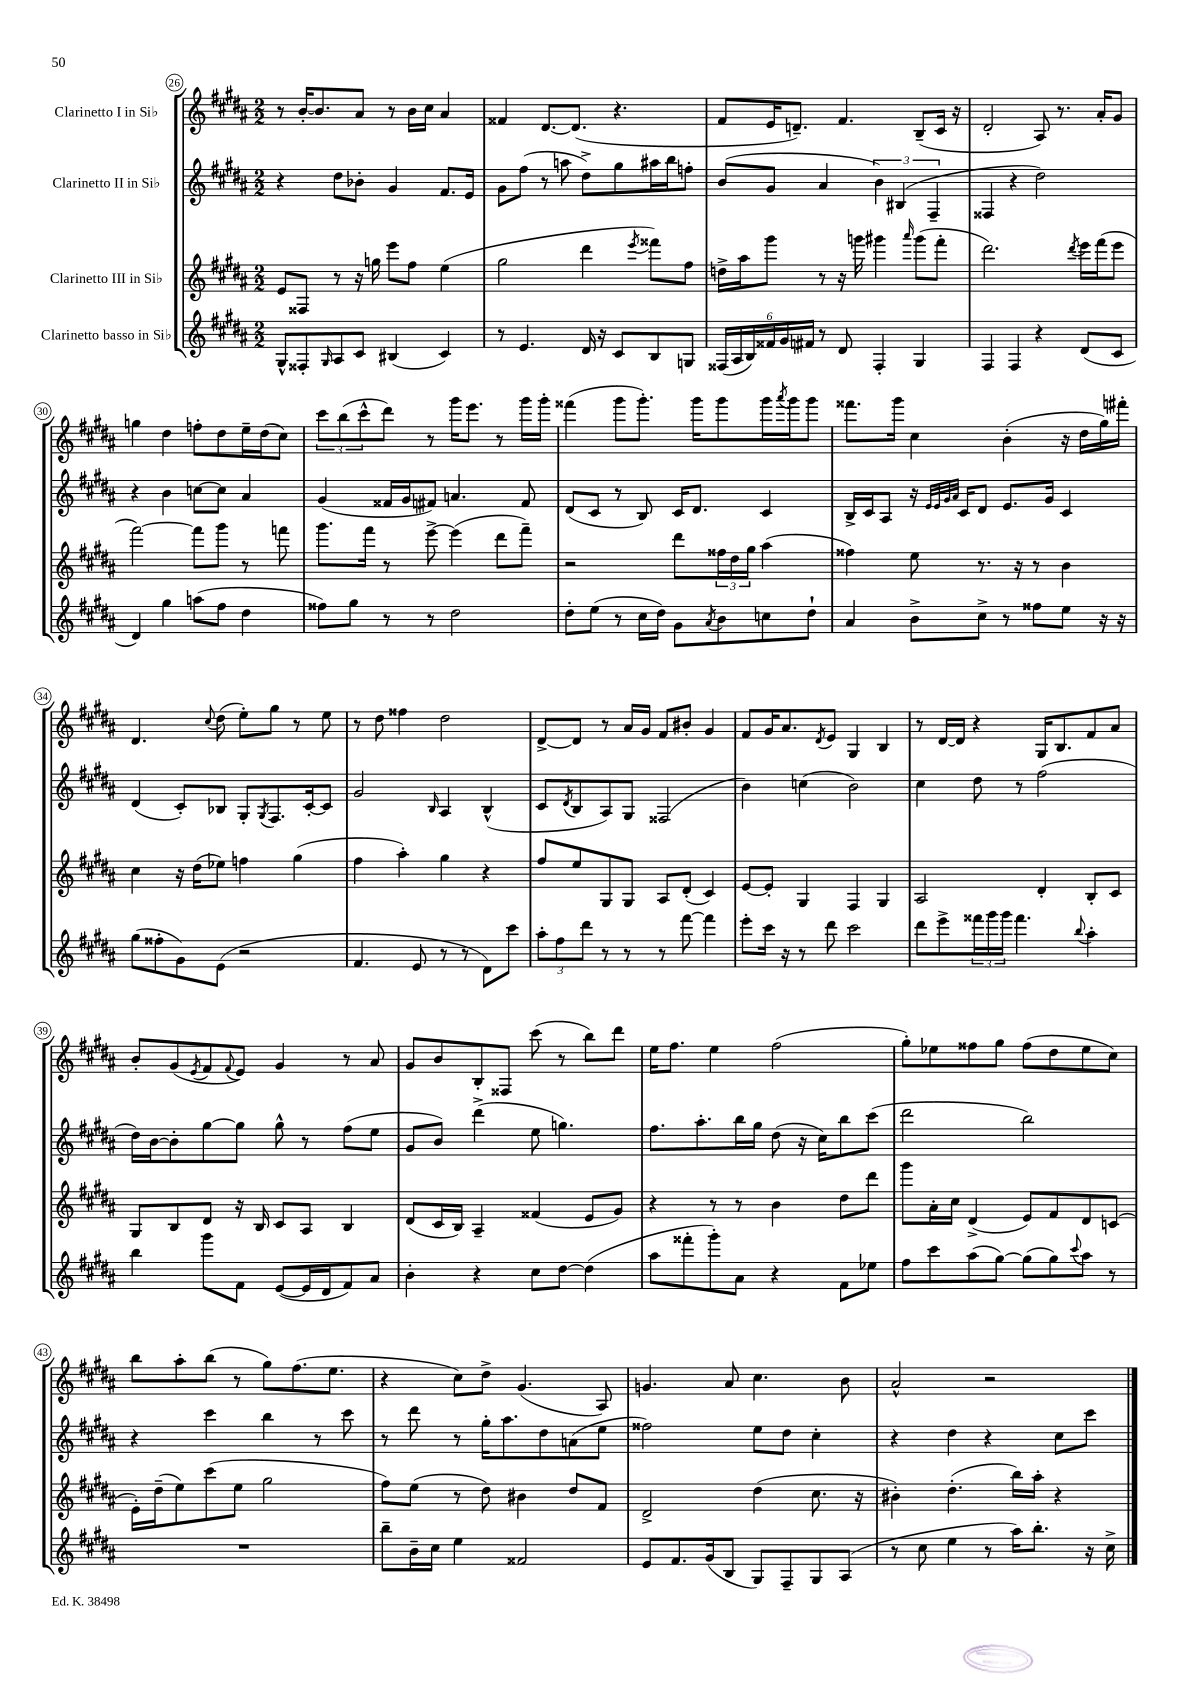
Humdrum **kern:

**kern	**kern	**kern	**kern
*staff4	*staff3	*staff2	*staff1
*clefG2	*clefG2	*clefG2	*clefG2
*k[f#c#g#d#a#]	*k[f#c#g#d#a#]	*k[f#c#g#d#a#]	*k[f#c#g#d#a#]
*M2/2	*M2/2	*M2/2	*M2/2
8G#^^	8e	4r	8r
8F##'	8F##	.	[16b'
.	.	.	8.b]
16qqG#	.	.	.
8A#	8r	8dd#	.
8c#	16r	8b-'	8a#
.	16gg	.	.
(4B#	8eee	4g#	8r
.	8ff#	.	16b
.	.	.	16cc#
4c#)	(4ee	8.f#	4a#
.	.	16e	.
=	=	=	=
8r	2gg#	8g#	4f##
4.e	.	(8ff#	.
.	.	8r	[8.d#
.	.	8aa	.
.	.	.	(8.d#]
16d#	4ddd#	8dd#^)	.
16r	.	.	.
8c#	.	8gg#	4.r
.	8qeee	.	.
8B	8fff##)	16aa#	.
.	.	16bb	.
8G	8ff#	8ff'	.
=	=	=	=
(24F##	16dd^	(8b	8f#
24A#	.	.	.
.	16aa#	.	.
24B)	.	.	.
24f##	8ggg#	8g#	16e
24g#	.	.	.
.	.	.	8.d~)
24f#	.	.	.
8r	8r	4a#	.
8d#	16r	.	4.f#
.	16ggg	.	.
4F##'	4ggg#	6b)	.
.	.	(6B#	.
.	16qqaaa#	.	.
4G#	(8ggg#	.	(8B~
.	.	6F#~	.
.	8fff#'	.	16c#
.	.	.	16r
=	=	=	=
4F#	2.ddd#)	4F##	2d#'
4F#	.	4r	.
4r	.	2dd#)	8A#)
.	.	.	8.r
.	8qddd#	.	.
(8d#	16eee	.	.
.	(16fff#	.	16a#'
8c#	8eee	.	8g#
=	=	=	=
4d#)	[2fff#)	4r	4gg
4gg#	.	4b	4dd#
(8aa	8fff#]	[8cc	8ff'
8ff#	8ggg#	8cc]	8dd#
4dd#	8r	4a#	16ee~
.	.	.	(16dd#
.	8fff	.	8cc#)
=	=	=	=
8ff##)	8.ggg#	(4g#	12ccc#
.	.	.	(12bb
8gg#	.	.	.
.	.	.	12ccc#^^
.	16fff#	.	.
8r	8r	16f##	8ddd#)
.	.	16g#	.
8r	[8eee^	8f#)	8r
2dd#	(4eee]	4.a	16ggg#
.	.	.	8.eee
.	8ddd#	.	8r
.	8fff#~)	8f#	16ggg#
.	.	.	16ggg#'
=	=	=	=
8dd#'	2r	(8d#	(4fff##
(8ee	.	8c#	.
8r	.	8r	8ggg#
16cc#	.	8B)	8.ggg#')
16dd#)	.	.	.
8g#	8ddd#	16c#	.
.	.	8.d#	16ggg#
8qa#	.	.	.
8b	24ff##	.	8ggg#
.	24dd#	.	.
.	24gg#	.	.
8cc	(4aa#	4c#	16ggg#
.	.	.	8qaaa#
.	.	.	16ggg#
8dd#`	.	.	8ggg#
=	=	=	=
4a#	4ff##)	16B^	8.fff##
.	.	16c#	.
.	.	8A#	.
.	.	.	16ggg#
8b^	8ee	16r	4cc#
.	.	32qqe	.
.	.	32qqe	.
.	.	32qqg#	.
.	.	32qqa#	.
.	.	16c#	.
8cc#^	8.r	8d#	.
8r	.	8.e	(4b'
.	16r	.	.
8ff##	8r	.	.
.	.	16g#	.
8ee	4b	4c#	16r
.	.	.	16dd#
16r	.	.	16gg#)
16r	.	.	16fff#'
=	=	=	=
(8gg#	4cc#	(4d#	4.d#
8ff##'	.	.	.
8g#)	16r	8c#')	.
.	(16dd#	.	.
.	.	.	8qqcc#
(8e	8ee-)	8B-	(8dd#
2r	4ff	8G#'	8ee')
.	.	8qG#	.
.	.	8.F#	8gg#
.	(4gg#	.	8r
.	.	[16c#'	.
.	.	8c#]	8ee
=	=	=	=
4.f#	4ff#	2g#	8r
.	.	.	8dd#
.	4aa#')	.	4ff##
8e	.	.	.
.	.	16qqB	.
8r	4gg#	4A#	2dd#
8r	.	.	.
8d#)	4r	(4B^^	.
8ccc#	.	.	.
=	=	=	=
12aa#'	8ff#	8c#	[8d#^
12ff#	.	.	.
.	.	8qd#	.
.	8ee	8B	8d#]
12ddd#	.	.	.
8r	8G#	8A#)	8r
8r	8G#	8G#	16a#
.	.	.	16g#
8r	8A#	(2F##	8f#
[8fff#	(8d#'	.	8b#'
4fff#]	4c#)	.	4g#
=	=	=	=
8eee'	[8e	4b)	8f#
16ccc#	8e']	.	16g#
16r	.	.	8.a#
8r	4G#	(4cc	.
.	.	.	8qd#
8ddd#	.	.	8e
2ccc#	4F#	2b)	4G#
.	4G#	.	4B
=	=	=	=
8ddd#	2A#	4cc#	8r
8eee^	.	.	[16d#
.	.	.	16d#]
24fff##	.	8dd#	4r
24ggg#	.	.	.
24ggg#	.	.	.
4.fff##	.	8r	.
.	4d#'	(2ff#	16G#
.	.	.	8.B
8qqbb	.	.	.
4aa#'	8B'	.	8f#
.	8c#	.	8a#
=	=	=	=
4bb	8G#	16dd#)	8b'
.	.	[16b	.
.	8B	8b']	(8g#
.	.	.	8qe
8ggg#	8d#	[8gg#	8f#
.	.	.	8qqf#
8f#	16r	8gg#]	8e)
.	16B	.	.
([8e	8c#	8gg#^^	4g#
16e]	8A#	8r	.
16d#	.	.	.
8f#)	4B	(8ff#	8r
8a#	.	8ee	8a#
=	=	=	=
4b'	(8d#	8g#	8g#
.	16c#	8b)	8b
.	16B)	.	.
4r	4A#~	(4ddd#^	8B'
.	.	.	8F##
8cc#	(4f##	8ee	(8ccc#
[8dd#	.	4.gg)	8r
(4dd#]	8e	.	8bb)
.	8g#)	.	8ddd#
=	=	=	=
8aa#	4r	8.ff#	16ee
.	.	.	8.ff#
8fff##'	.	.	.
.	.	8.aa#'	.
8ggg#')	8r	.	4ee
8a#	8r	16bb	.
.	.	16gg#	.
4r	4b	(8dd#	(2ff#
.	.	16r	.
.	.	16cc#)	.
8f#	8dd#	8bb	.
8ee-	8ddd#	(8ccc#	.
=	=	=	=
8ff#	8ggg#	2ddd#	8gg#')
8ccc#	16a#'	.	8ee-
.	16cc#	.	.
(8aa#	(4d#^	.	8ff##
[8gg#)	.	.	8gg#
(8gg#]	8e)	2bb)	(8ff##
8gg#)	8f#	.	8dd#
8qqccc#	.	.	.
8aa#	8d#	.	8ee-
8r	(8c	.	8cc#)
=	=	=	=
1r	16e')	4r	8bb
.	(16dd#~	.	.
.	8ee)	.	8aa#'
.	(8ccc#	4ccc#	(8bb
.	8ee	.	8r
.	2gg#	4bb	8gg#)
.	.	.	(8.ff#
.	.	8r	.
.	.	.	8.ee
.	.	8ccc#	.
=	=	=	=
8bb~	8ff#)	8r	4r
16b~	(8ee	8ddd#	.
16cc#	.	.	.
4ee	8r	8r	8cc#)
.	8dd#)	16gg#'	8dd#^
.	.	8.aa#	.
2f##	4b#	.	(4.g#
.	.	8dd#	.
.	8dd#	(8a	.
.	8f#	8ee	8A#)
=	=	=	=
8e	2d#^	2ff##)	4.g
8.f#	.	.	.
(16g#	.	.	.
8B	.	.	8a#
8G#)	(4dd#	8ee	4.cc#
8F#~	.	8dd#	.
8G#	8.cc#	4cc#'	.
(8A#	.	.	8b
.	16r	.	.
=	=	=	=
8r	4b#')	4r	2a#^^
8cc#	.	.	.
4ee	(4.dd#'	4dd#	.
8r	.	4r	2r
16aa#)	16bb)	.	.
8.bb'	16aa#'	.	.
.	4r	8cc#	.
16r	.	8ccc#	.
16cc#^	.	.	.
==	==	==	==
*-	*-	*-	*-
